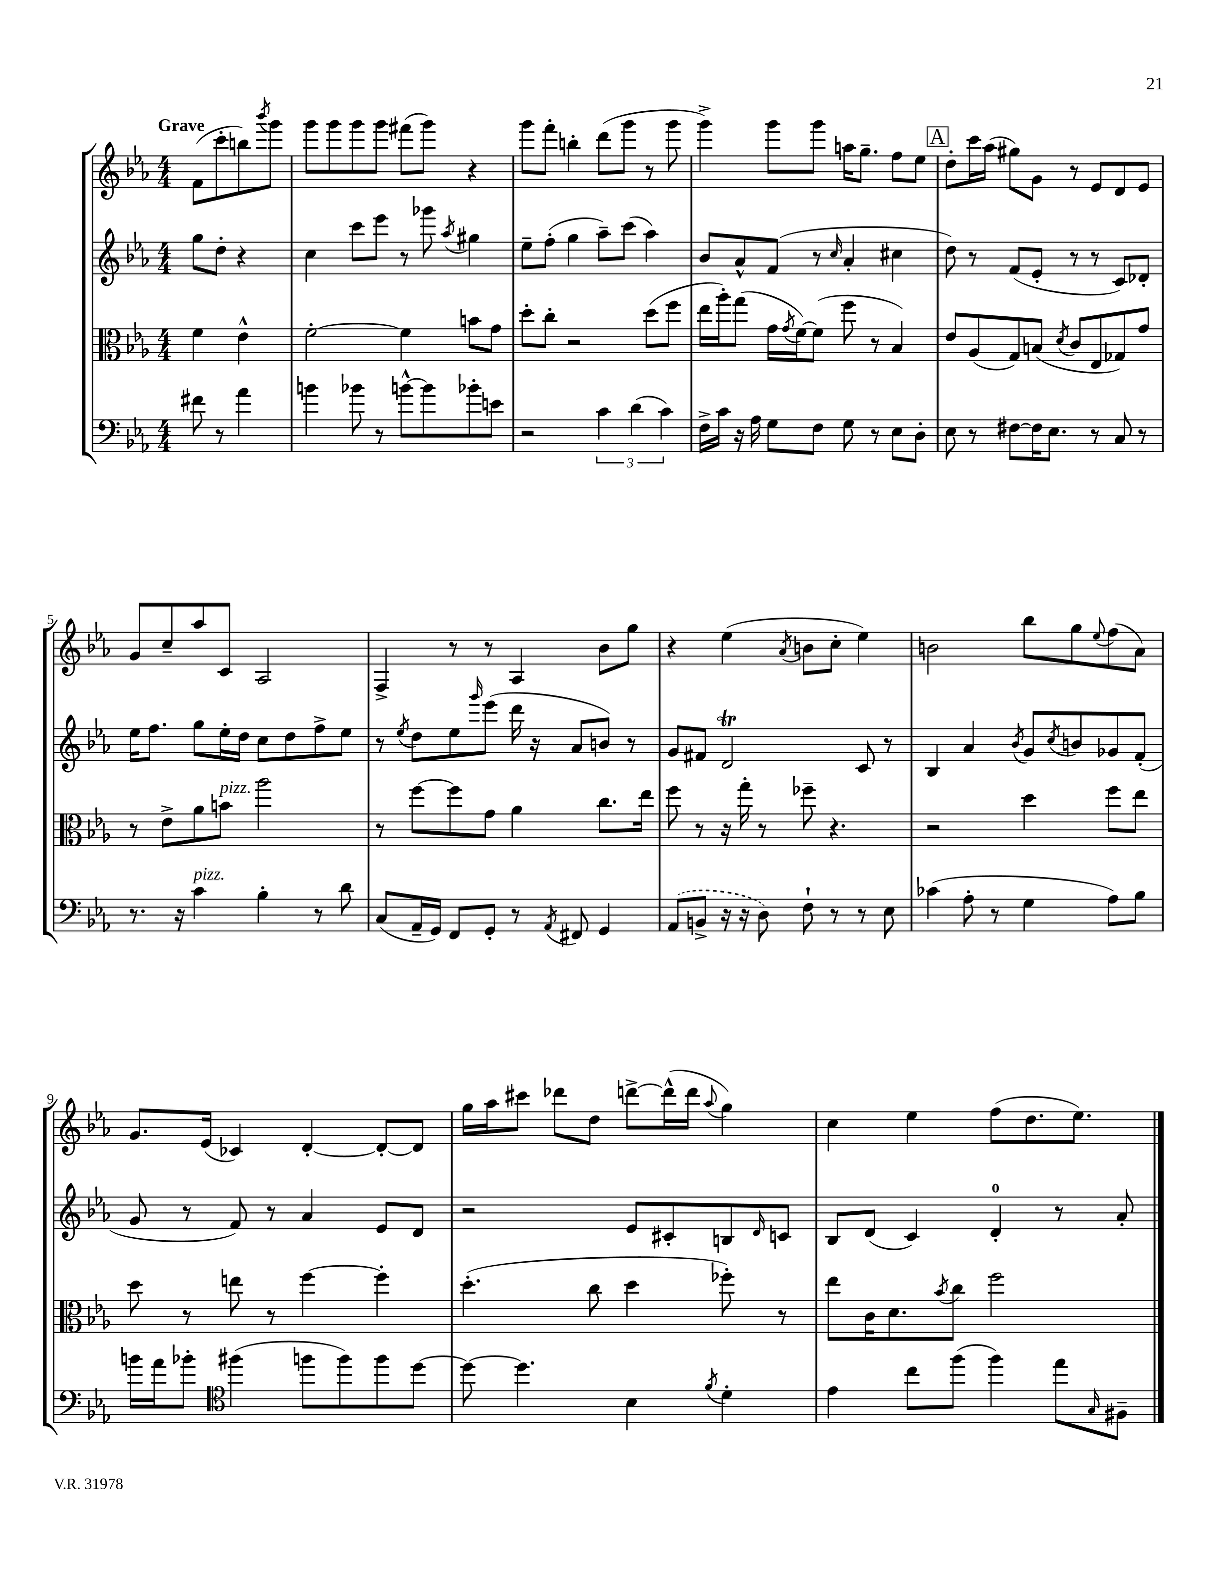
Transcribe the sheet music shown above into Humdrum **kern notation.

**kern	**kern	**kern	**kern
*staff4	*staff3	*staff2	*staff1
*clefF4	*clefC3	*clefG2	*clefG2
*k[b-e-a-]	*k[b-e-a-]	*k[b-e-a-]	*k[b-e-a-]
*M4/4	*M4/4	*M4/4	*M4/4
8f#\	4f\	8gg\L	(8f\L
8r	.	8dd'\J	8ccc'\
4a-\	4e-^^\	4r	8bb\)
.	.	.	8qbbb-/
.	.	.	8ggg\J
=	=	=	=
4b\	[2f'\	4cc\	8ggg\L
.	.	.	8ggg\
8b-\	.	8ccc\L	8ggg\
8r	.	8eee-\J	8ggg\J
[8b^^\L	4f\]	8r	(8fff#\L
8b\]	.	8ggg-\	8ggg\J)
.	.	8qaa-/	.
8b-'\	8b\L	4gg#\	4r
8e\J	8g\J	.	.
=	=	=	=
2r	8dd'\L	8ee-~\L	8ggg\L
.	8cc'\J	(8ff'\J	8fff'\J
.	2r	4gg\	4bb'\
6c\	.	8aa-~\L)	(8ddd\L
.	.	(8ccc\J	8ggg\J
(6d\	.	.	.
.	(8dd\L	4aa-\)	8r
6c\)	.	.	.
.	8ff\J	.	8ggg\
=	=	=	=
16F^\LL	16ee-\LL	8b-/L	4ggg^\)
16c\JJ	16aa-'\J)	.	.
16r	(8gg\J	8a-^^/	.
16A-\	.	.	.
8G\L	16g\LL	(8f/J	8ggg\L
.	8qg/	.	.
.	[16f\J)	.	.
8F\J	(8f\]J	8r	8ggg\J
.	.	16qqcc/	.
8G\	8ff\	4a-'/	16aa\LK
.	.	.	8.gg~\J
8r	8r	.	.
8E-\L	4B-/)	4cc#\	8ff\L
8D'\J	.	.	8ee-\J
=	=	=	=
8E-\	8e-/L	8dd\)	8dd'\L
8r	(8A-/	8r	16ccc\L
.	.	.	(16aa-\JJ
[8F#\L	8G/)	(8f/L	8gg#\L)
16F#\]K	(8B/J	8e-'/J	8g\J
8.E-\J	.	.	.
.	8qd/	.	.
.	8c/L	8r	8r
8r	8E-/	8r	8e-/L
8C/	8G-/)	8c/L)	8d/
8r	8g/J	8d-'/J	8e-/J
=	=	=	=
8.r	8r	16ee-\LK	8g/L
.	.	8.ff\J	.
.	8e-^\L	.	8cc~/
16r	.	.	.
4c\	8a-\	8gg\L	8aa-/
.	8b\J	16ee-'\L	8c/J
.	.	16dd\JJ	.
4B-'\	2aa-\	8cc\L	2A-/
.	.	8dd\	.
8r	.	8ff^\	.
8d\	.	8ee-\J	.
=	=	=	=
(8C/L	8r	8r	4F^/
.	.	8qee-/	.
16AA-~/L	[8ff\L	8dd\L	.
16GG/JJ)	.	.	.
8FF/L	8ff\]	8ee-\	8r
.	.	16qqggg/	.
8GG'/J	8g\J	(8eee-\J	8r
8r	4a-\	16ddd\	4A-/
.	.	16r	.
8qAA-/	.	.	.
8FF#/	.	8a-/L	.
4GG/	8.cc\L	8b/J)	8b-\L
.	.	8r	8gg\J
.	16ee-\Jk	.	.
=	=	=	=
(8AA-/L	8ff\	8g/L	4r
8BB^/J	8r	8f#/J	.
16r	16r	2d/	(4ee-\
16r	16gg'\	.	.
8D\)	8r	.	.
.	.	.	8qa-/
8F`\	8ff-~\	.	8b\L
8r	4.r	.	8cc'\J
8r	.	8c/	4ee-\)
8E-\	.	8r	.
=	=	=	=
(4c-\	2r	4B-/	2b\
8A-'\	.	4a-/	.
8r	.	.	.
.	.	8qb-/	.
4G\	4dd\	8g/L	8bb-\L
.	.	8qcc/	.
.	.	8b/	8gg\
.	.	.	8qqee-/
8A-\L)	8ff\L	8g-/	(8ff\
8B-\J	8ee-\J	(8f'/J	8a-\J)
=	=	=	=
16b\LL	8dd\	8g/	8.g/L
16a-\J	.	.	.
8b-'\J	8r	8r	.
.	.	.	(16e-/Jk
*clefC4	*	*	*
(4ff#\	8ee\	8f/)	4c-/)
.	8r	8r	.
8ff\L	[4ff\	4a-/	[4d'/
8ff\)	.	.	.
8ff\	4ff'\]	8e-/L	8d'/_L
[8dd\J	.	8d/J	8d/]J
=	=	=	=
8dd\_	(4.dd'\	2r	16gg\LL
.	.	.	16aa-\J
4.dd\]	.	.	8ccc#\J
.	.	.	8ddd-\L
.	8cc\	.	8dd\J
4B-\	4dd\	8e-/L	[8ddd^\L
.	.	8c#'/	(16ddd^^\]L
.	.	.	16ddd\JJ
8qf/	.	.	8qqaa-/
4d'\	8ff-'\)	8B/	4gg\)
.	.	16qqd/	.
.	8r	8c/J	.
=	=	=	=
4e-\	8ee-\L	8B-/L	4cc\
.	16c\K	(8d/J	.
.	8.d\	.	.
8cc\L	.	4c/)	4ee-\
.	8qb-/	.	.
(8ff\J	8cc\J	.	.
4ff\)	2ff\	4d'/	(8ff\L
.	.	.	8.dd\
8ee-\L	.	8r	.
.	.	.	8.ee-\J)
16qqG/	.	.	.
8F#~\J	.	8a-'/	.
==	==	==	==
*-	*-	*-	*-
